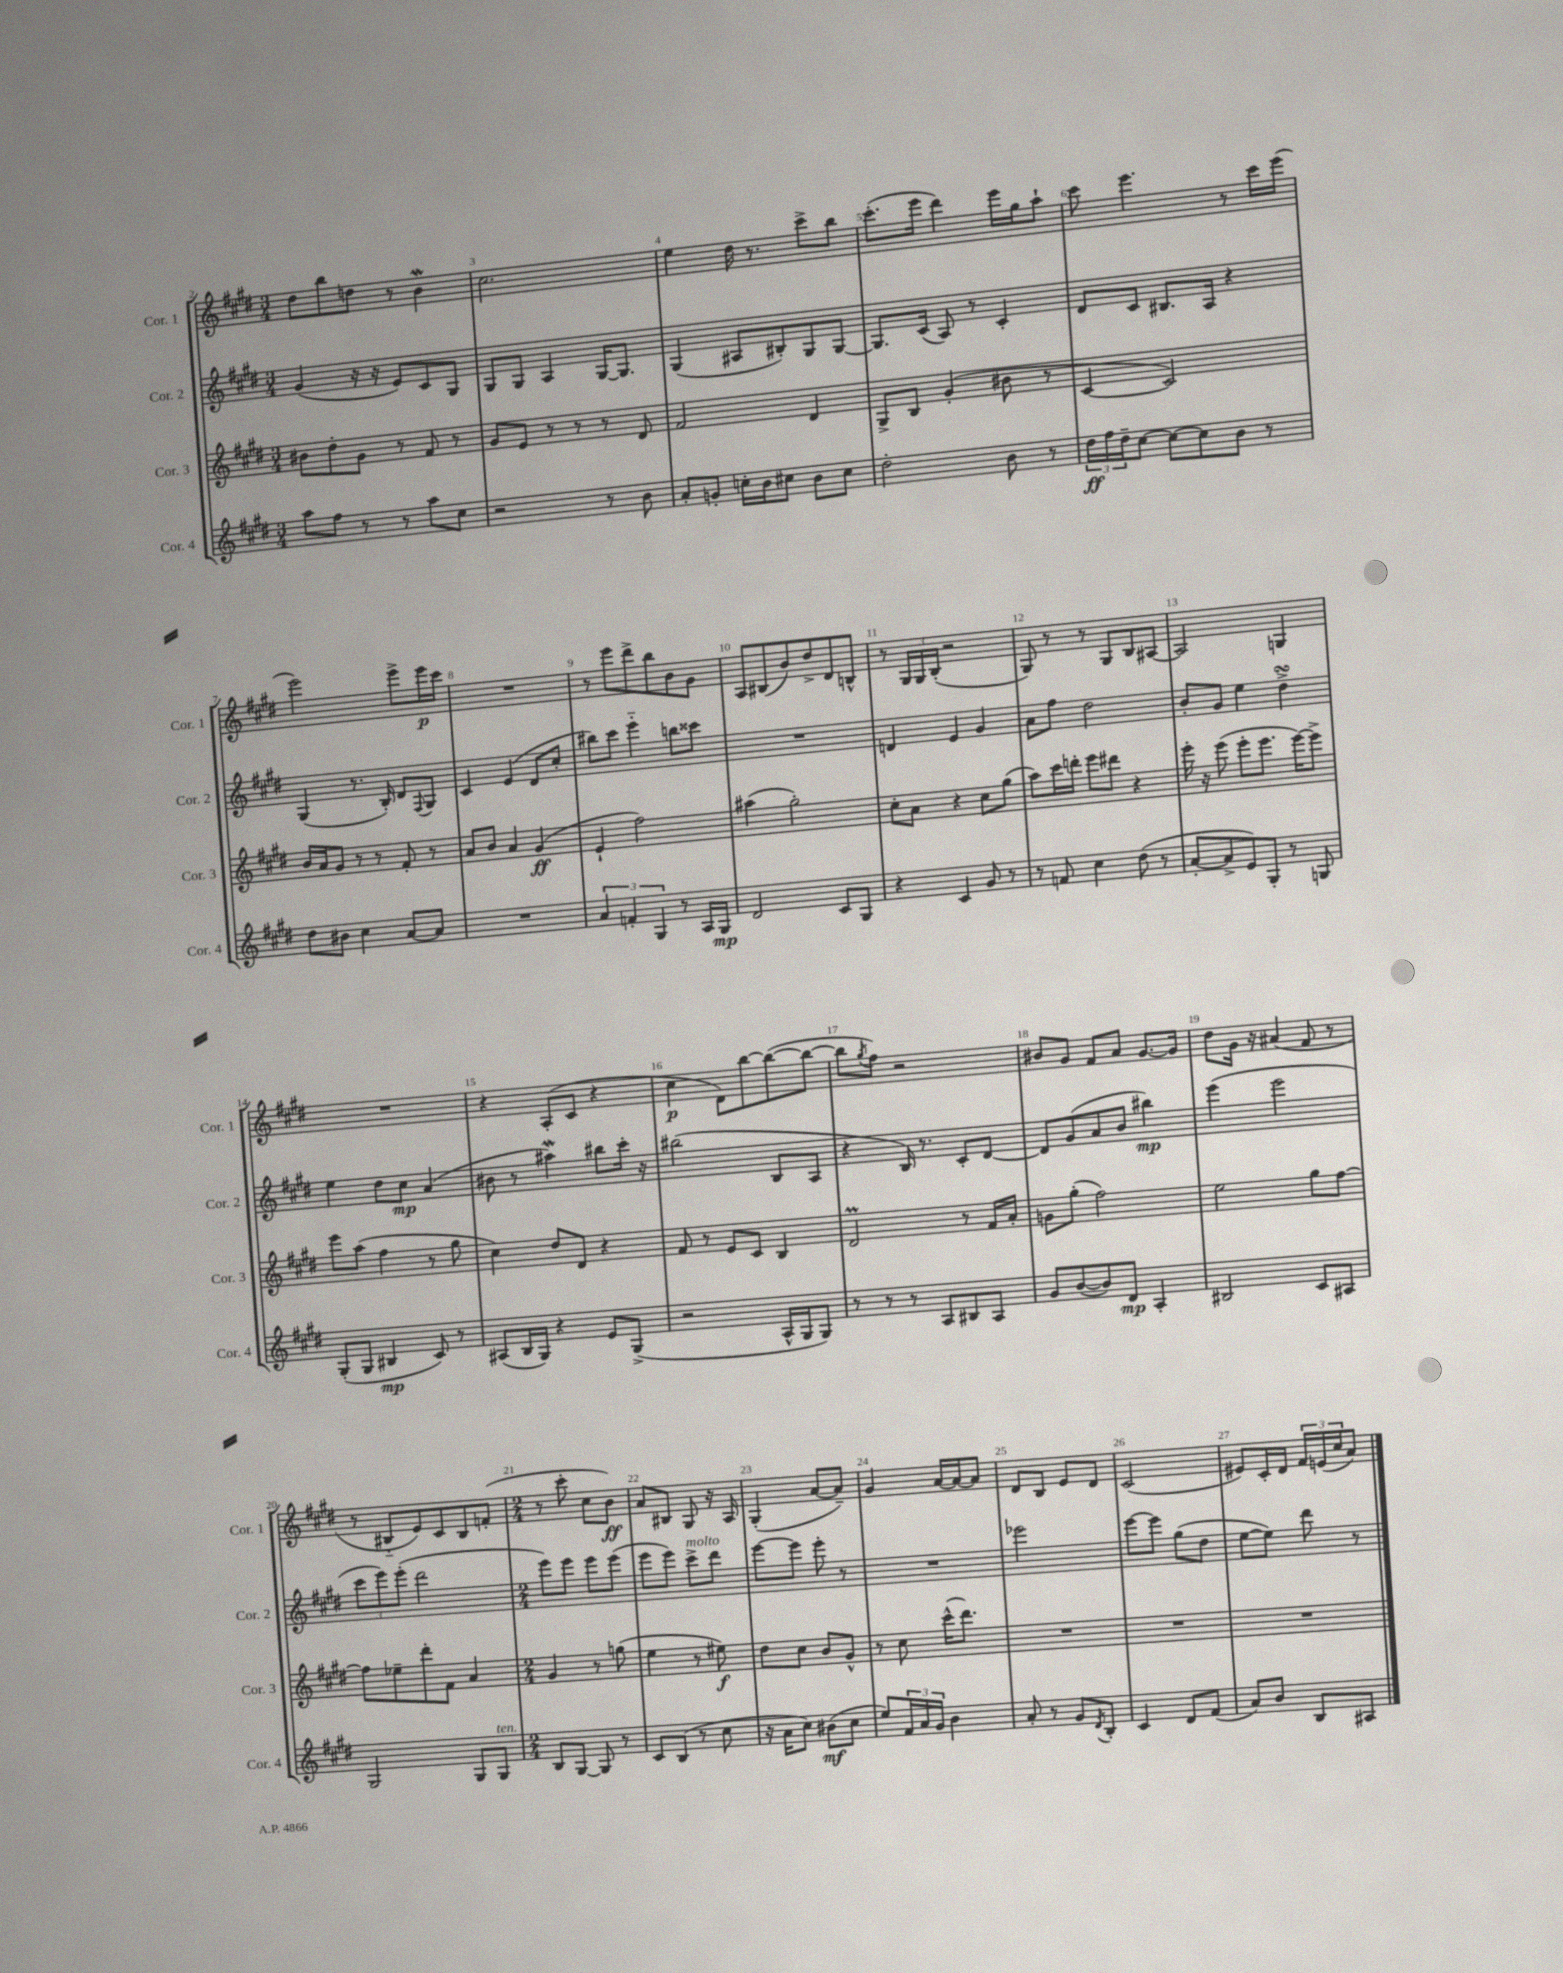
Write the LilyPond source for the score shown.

<<
\new StaffGroup <<
\new Staff = "s0" \with { instrumentName = "Cor. 1" shortInstrumentName = "Cor. 1" } {
    \clef treble \key e \major \numericTimeSignature \time 3/4
    dis''8 b''8 d''8 r8 b'4\mordent |
    cis''2. |
    e''4 dis''16 r8. cis'''8-> b''8 |
    cis'''8.-.( e'''16 dis'''4) e'''16 gis''16 a''8-! |
    cis'''8 e'''4. r8 cis'''16 e'''16( |
    e'''2) e'''8-> e'''16\p cis'''16 |
    R2. |
    r8 e'''8 dis'''8-> b''8 b'8 gis'8 |
    a8 bis8( b'8) dis''8-> dis'8 b8-^ |
    r8 \tuplet 3/2 { gis16 gis16 b16-.( } r2 |
    gis8) r8 r8 gis8 b8 ais8~ |
    ais2 g4 |
    R2. |
    r4 a8-.( cis'8 r4 |
    cis''4\p dis'8) b''8~ b''8~( b''8~ |
    b''8 \acciaccatura { gis''8 } fis''8) r2 |
    bis'8 gis'8 fis'8 a'8 gis'8.~ gis'16 |
    dis''8 gis'16 r16 ais'4( fis'8 r8 |
    r8 bis8-_ e'8) cis'8 bis8 f'8-.( |
    \numericTimeSignature \time 2/4 r8 cis'''8-. cis''8 b'8\ff) |
    a'8 bis8 gis8 r16 a16 |
    gis4-.( a'8~ a'8--) |
    gis'4 a'16~ a'16~ a'8 |
    dis'8 b8 e'8 dis'8 |
    cis'2( |
    eis'8) cis'16-. dis'16 \tuplet 3/2 { fis'16 e'16( cis''16 } a'8) \bar "|." |
}
\new Staff = "s1" \with { instrumentName = "Cor. 2" shortInstrumentName = "Cor. 2" } {
    \clef treble \key e \major \numericTimeSignature \time 3/4
    gis'4( r16 r16 e'8) cis'8 gis8 |
    gis8 gis8 a4 gis16~ gis8. |
    gis4( ais8 bis8-.) gis8 gis8~ |
    gis8. cis'16( a8) r8 cis'4-. |
    dis'8 cis'8 bis8. a16 r4 |
    gis4( r8. b16-.) dis'8 \appoggiatura { fis8 } gis8 |
    cis'4 e'4( dis'8 cis''8-. |
    bis''8) cis'''8 e'''4-_ b''8 cisis'''8 |
    R2. |
    d'4 e'4 gis'4 |
    a'8 fis''8 dis''2 |
    b'8-. gis'8 e''4 dis''4->\turn |
    e''4 dis''8 cis''8\mp a'4( |
    bis'8 r8 ais''4\mordent) bis''8 cis'''16-. r16 |
    bis''2( b8 a8 |
    r4 b16) r8. cis'8-. dis'8~ |
    dis'8 gis'8( a'8 b'8 bis''4\mp) |
    e'''4( e'''2 |
    \tuplet 3/2 { cis'''8 e'''8) e'''8-.( } dis'''2 |
    \numericTimeSignature \time 2/4 e'''8) e'''8 e'''8 e'''8( |
    e'''8 e'''8) cis'''8->^\markup { \italic "molto" } dis'''8 |
    e'''8~ e'''8 e'''8-. r8 |
    R2 |
    ees'''2 |
    e'''8~ e'''8 gis''8( dis''8 |
    e''8~ e''8) dis'''8 r8 \bar "|." |
}
\new Staff = "s2" \with { instrumentName = "Cor. 3" shortInstrumentName = "Cor. 3" } {
    \clef treble \key e \major \numericTimeSignature \time 3/4
    bis'8 dis''8-. gis'8 r8 fis'8 r8 |
    gis'8 e'8 r8 r8 r8 dis'8 |
    fis'2 dis'4 |
    gis8-> b8 gis'4-.( bis'8 r8 |
    cis'4~ cis'2) |
    b'16 a'16 gis'8 r8 r8 fis'8-. r8 |
    a'8 b'8 a'4 gis'4\ff( |
    e'4-! fis''2) |
    ais''4( gis''2-.) |
    cis''8-. a'8 r4 cis''8 gis''8( |
    a''8) cis'''16 d'''16-. e'''8 dis'''8 r4 |
    e'''16-. r16 e'''8( e'''8-. e'''8. e'''16~) e'''8-> |
    e'''8 a''8( fis''4 r8 gis''8 |
    cis''4) dis''8 dis'8 r4 |
    fis'8 r8 e'8 cis'8 b4 |
    dis'2\prall r8 fis'16 a'16-. |
    g'8 gis''8-.( fis''2) |
    e''2 gis''8 fis''8~ |
    fis''8 ees''8-- dis'''8-. fis'8 a'4 |
    \numericTimeSignature \time 2/4 gis'4 r8 g''8( |
    e''4 r8 eis''8\f) |
    dis''8 cis''8 b'8 gis'8-^ |
    r8 cis''8 cis'''16-^( dis'''8.) |
    R2 |
    R2 |
    R2 \bar "|." |
}
\new Staff = "s3" \with { instrumentName = "Cor. 4" shortInstrumentName = "Cor. 4" } {
    \clef treble \key e \major \numericTimeSignature \time 3/4
    a''8 fis''8 r8 r8 a''8 cis''8 |
    r2 r8 b'8 |
    a'8-. g'8-. c''16-. b'16 cis''8 b'8 cis''8 |
    dis''2-. b'8 r8 |
    \tuplet 3/2 { dis''16\ff fis''16 dis''16-- } cis''8~ cis''8~ cis''8 b'8 r8 |
    dis''8 bis'8 cis''4 a'8~ a'8 |
    R2. |
    \tuplet 3/2 { a'4 f'4-. gis4 } r8 a16 gis16\mp |
    dis'2 cis'8 gis8 |
    r4 cis'4 gis'8 r8 |
    r8 f'8 cis''4 dis''8( r8 |
    a'8~-. a'8-> e'8) gis8-. r8 g8 |
    gis8-.( gis8 bis4\mp cis'8) r8 |
    ais8( b16 gis16) r4 e'8 gis8->( |
    r2 a16-^ gis16 gis8) |
    r8 r8 r8 a8 bis8 a8 |
    gis'8 b'8~( b'8) dis'8\mp a4-. |
    bis2 cis'8 ais8 |
    gis2 gis8 gis8^\markup { \italic "ten." } |
    \numericTimeSignature \time 2/4 b8 gis8~ gis8 r8 |
    cis'8 b8( r8 cis''8 |
    r16 a'16 cis''8) bis'8\mf( cis''8 |
    e''8) \tuplet 3/2 { fis'16 a'16 gis'16 } b'4 |
    a'8-. r8 gis'8 \acciaccatura { dis'8 } b8-. |
    cis'4 dis'8 fis'8( |
    a'8) b'8 b8 ais8 \bar "|." |
}
>>
>>
\layout { \context { \Score currentBarNumber = #2 \override BarNumber.break-visibility = ##(#f #t #t) barNumberVisibility = #all-bar-numbers-visible } }
